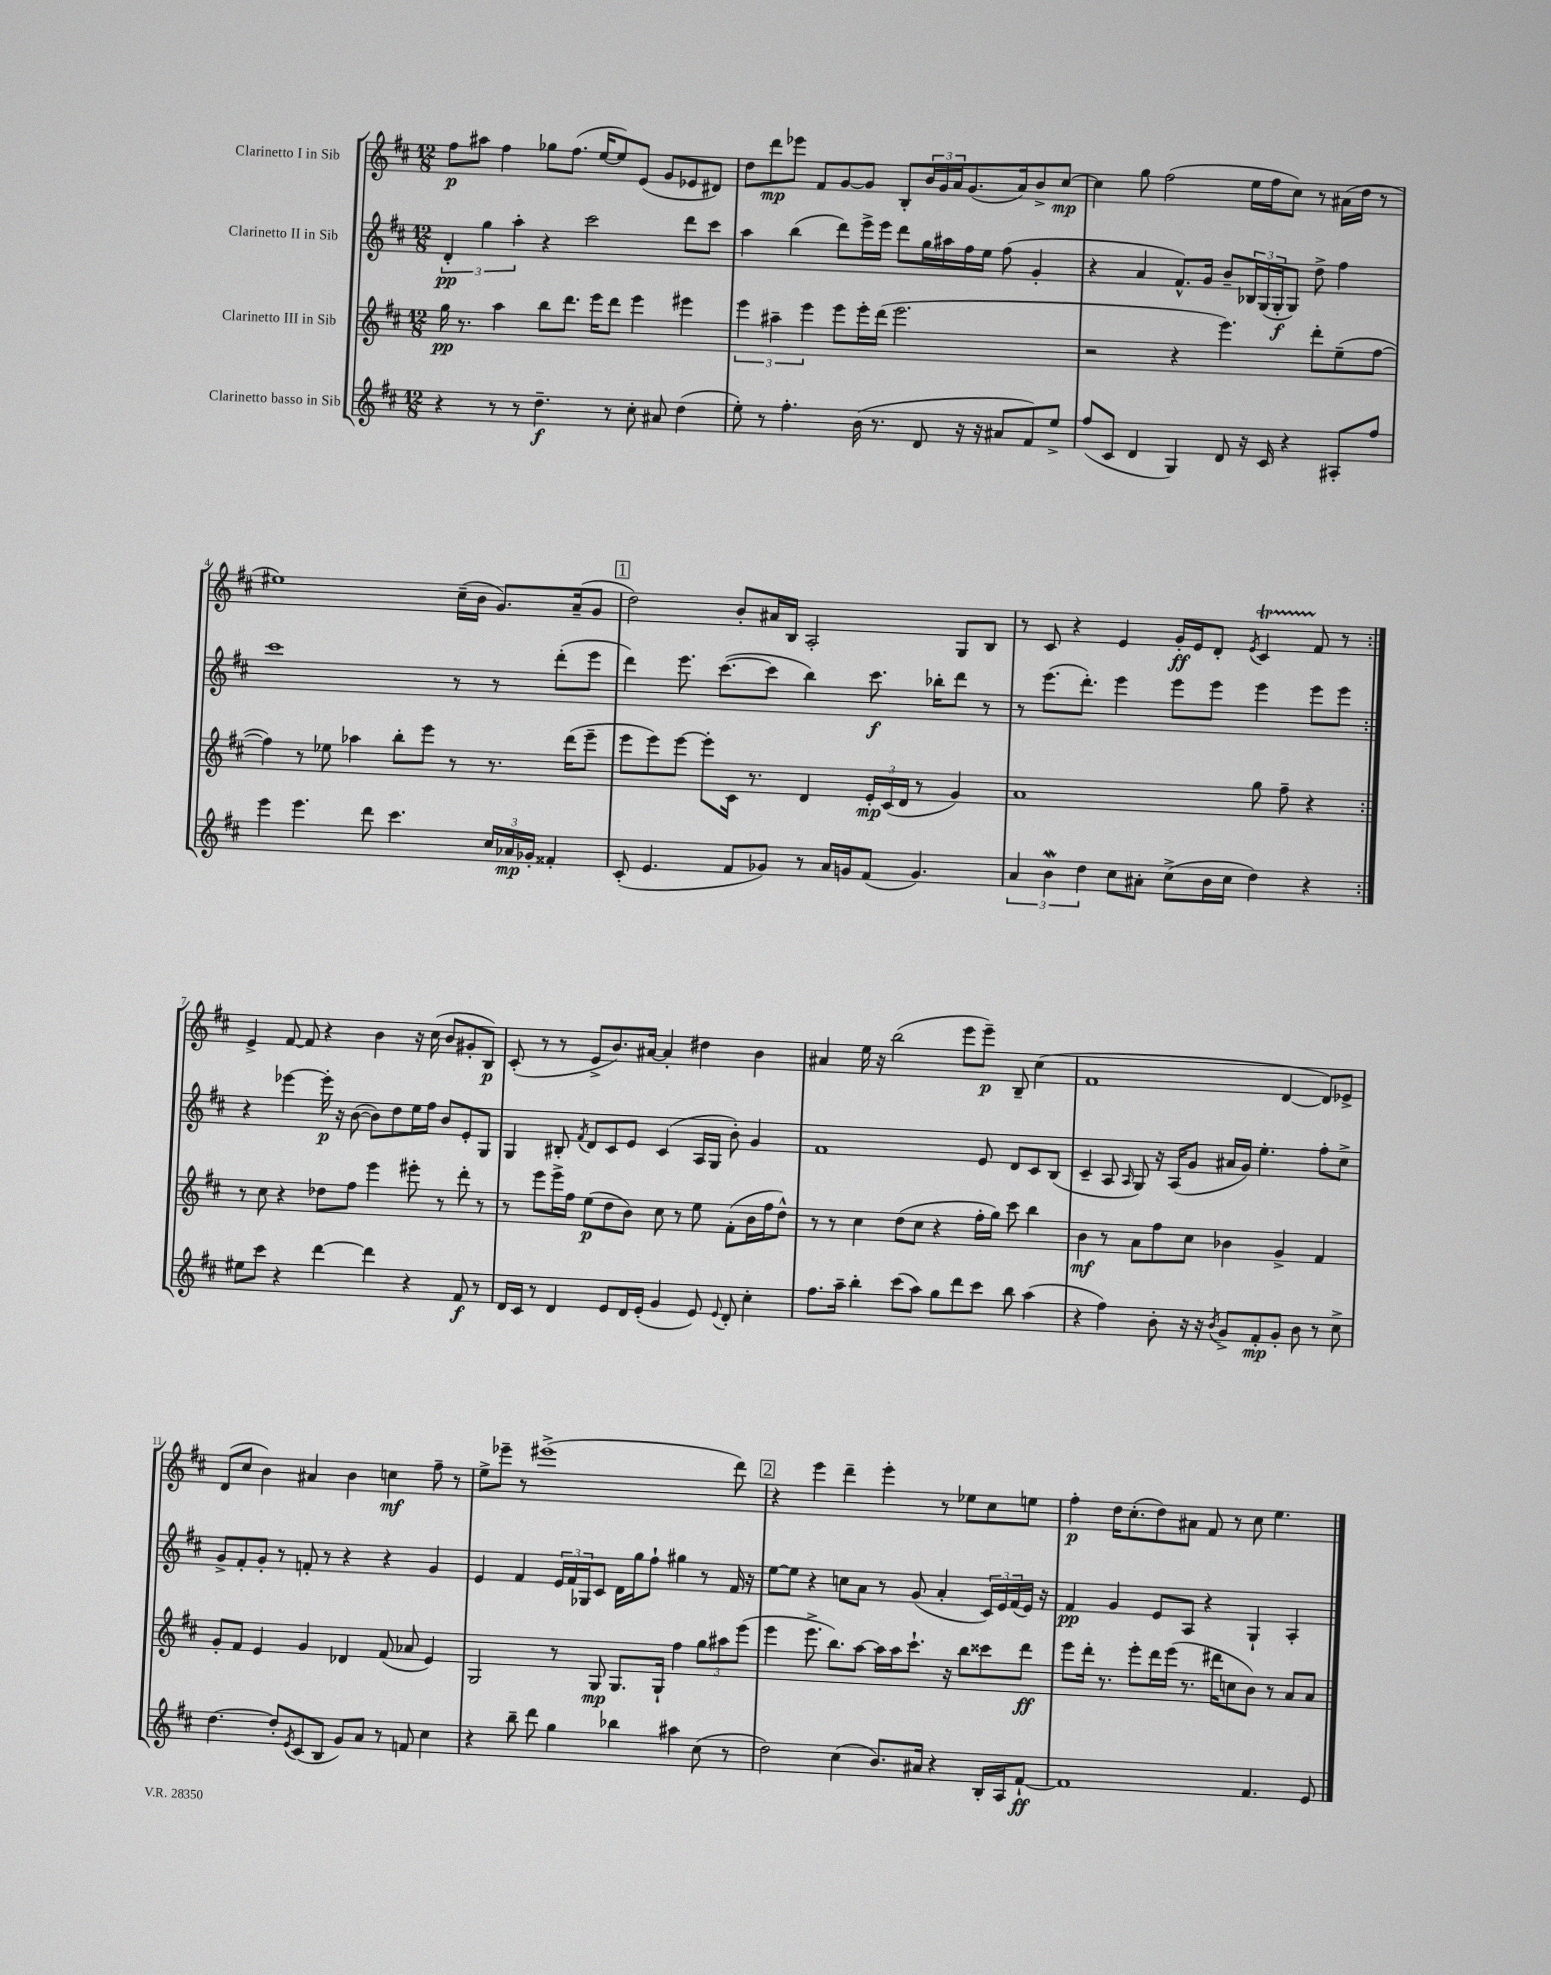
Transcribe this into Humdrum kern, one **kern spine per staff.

**kern	**kern	**kern	**kern
*staff4	*staff3	*staff2	*staff1
*clefG2	*clefG2	*clefG2	*clefG2
*k[f#c#]	*k[f#c#]	*k[f#c#]	*k[f#c#]
*M12/8	*M12/8	*M12/8	*M12/8
4r	16gg\	6d'/	8ff#\L
.	8.r	.	.
.	.	.	8aa#\J
.	.	6gg\	.
8r	4aa\	.	4ff#\
.	.	6aa'\	.
8r	.	.	.
4.dd~\	8bb\L	4r	8gg-\L
.	8.ddd\J	.	(8.ff#\J
.	.	2ccc#\	.
.	16eee\LK	.	[16ee/LK
8r	8ddd\J	.	8ee/])
8cc#'\	4eee\	.	(8e/J
8a#/	.	.	8g/L
(4dd\	4eee#\	8ddd\L	8e-/
.	.	8ccc#\J	8d#/J)
=	=	=	=
8ee'\)	6eee\	4aa\	8dd\L
8r	.	.	8ddd\
.	6aa#~\	.	.
4.ff#'\	.	(4bb\	8eee-\J
.	6eee\	.	.
.	.	.	8f#/L
.	8eee\L	8ddd\L)	[8g/
(16b\	16eee'\L	16eee^\L	8g/]J
8.r	(16ddd\JJ	16eee\JJ	.
.	2.eee\	8ddd\L	8B'/L
8d/	.	16gg\L	24b/L
.	.	.	24g/
.	.	16aa#\	.
.	.	.	24a/J
16r	.	16ff#\	(8.g/
16r	.	16ee\JJ	.
8a#/L	.	(8ff#\	.
.	.	.	16a/k)
8f#/)	.	4g'/	8b^/
8ee^/J	.	.	[8cc#/J
=	=	=	=
(8ff#/L	2r	4r	4cc#\]
8c#/J	.	.	.
4d/	.	4a/	8gg\
.	.	.	(2ff#\
4G/)	4r	8.f#^^/L)	.
.	.	16g/Jk	.
8d/	4.eee\)	8b~/L	.
16r	.	24B-/L	16ee\LL
.	.	(24G/	.
16c#/	.	.	16ff#\J
.	.	24G'/J	.
4r	.	8G/J)	8cc#\J)
.	8ddd'\L	8dd^\	8r
8A#'/L	(8ee~\	4ff#\	(16a#\LL
.	.	.	16dd\JJ
8ff#/J	[8ff#\J	.	8r
=	=	=	=
4eee\	4ff#\])	1ccc#	1ee#)
4.eee\	8r	.	.
.	8ee-\	.	.
.	4aa-\	.	.
8ddd\	.	.	.
4.ccc#\	8bb'\L	.	.
.	8eee\J	.	.
.	8r	8r	(16cc#~\LL
.	.	.	16b\JJ
24cc#/LL	8.r	8r	8.g/L)
24a-/	.	.	.
24g-'/JJ	.	.	.
4f##'/	.	(8ddd'\L	.
.	(16ddd\LK	.	(16a~/k
.	8eee~\J	8eee\J	8g/J
=	=	=	=
(8c#'/	8eee\L	4ddd\)	2dd\)
4.e/	8eee\)	.	.
.	[8eee\J	8.eee\	.
.	8eee'\]L	.	.
.	.	([8.ccc#\L	.
8f#/L	16c#\Jk	.	8b'/L
.	8.r	.	.
8g-/J)	.	8ccc#\]J	16a#/L
.	.	.	16B/JJ
8r	4d/	4bb\)	2A'/
16a/LL	.	.	.
16g/J	.	.	.
(8f#/J	24e'/LL	8.ccc#\	.
.	(24c#/	.	.
.	24d/JJ	.	.
4.g/)	8r	.	.
.	.	16bb-'\LK	.
.	4g/)	8ddd\J	8G/L
.	.	8r	8B/J
=	=	=	=
6a/	1a	8r	8r
.	.	(8.eee\L	8c#/
6b\	.	.	.
.	.	.	4r
.	.	8.ddd'\J)	.
6dd\	.	.	.
8cc#\L	.	4eee\	4e/
8a#'\J	.	.	.
(8cc#^\L	.	8eee\L	16g'/LL
.	.	.	16e/J
16b\L	.	8eee\J	8d'/J
16cc#\JJ	.	.	.
.	.	.	8qe/
4dd\)	8gg\	4eee\	4c#/
.	8ff#~\	.	.
4r	4r	8eee\L	8f#/
.	.	8eee\J	8r
=:|!	=:|!	=:|!	=:|!
8ee#\L	8r	4r	4e^/
8ccc#\J	8cc#\	.	.
4r	4r	[4eee-\	[8f#/
.	.	.	8f#/]
[4ddd\	8dd-\L	16eee-'\]	4r
.	.	16r	.
.	8ff#\J	([8b\	.
4ddd\]	4eee\	8b\]L)	4b\
.	.	8dd\	.
4r	8eee#'\	16ee\L	16r
.	.	16ff#\JJ	(16cc#\
.	8r	8b/L	8b/L
8f#/	8ddd'\	8e'/	8g#'/
8r	8r	8G/J	8B/J)
=	=	=	=
16d/LL	8r	4G/	(8c#'/
16c#/JJ	.	.	.
8r	8eee\L	.	8r
4d/	16eee^\L	8B#'/	8r
.	16ff#\JJ	.	.
.	.	8qf#/	.
.	(8ee\L	8d/L	8e^/L
8e/L	8dd\	8c#/	8.b/)
16d/L	8b\J)	8e/J	.
(16e'/JJ	.	.	[16a#/Jk
4g/	8cc#\	(4c#/	4a#'/]
.	8r	.	.
8e/)	8ee\	16A/LL	4dd#\
.	.	16G/JJ	.
8qqe/	.	.	.
8d'/	(8f#'\L	8b'\)	.
4cc#'\	16b\L	4g/	4b\
.	16ff#\J	.	.
.	8dd^^\J)	.	.
=	=	=	=
8.ff#\L	8r	1f#	4a#/
.	8r	.	.
16aa~\Jk	.	.	.
4bb'\	4cc#\	.	16ee\
.	.	.	16r
.	.	.	(2bb\
(8ccc#\L	(8dd\L	.	.
8aa\J)	8cc#\J	.	.
8gg\L	4r	.	.
8ddd\	.	.	8eee\L
8ccc#\J	16ff#'\LL	8e/	8eee~\J)
.	16gg\JJ)	.	.
8bb\	8ccc#\	8d/L	8B~/
(4aa\	4bb\	8c#/	(4cc#\
.	.	(8B/J	.
=	=	=	=
4r	4b\	4c#~/	1f#
4ff#\)	8r	8A/	.
.	.	16qqA/	.
.	8a\L	8G/)	.
8b'\	8ff#\	16r	.
.	.	(16A/LK	.
16r	8cc#\J	8g/J	.
16r	.	.	.
8qb/	.	.	.
8g^/L	4b-\	16a#/LL	.
.	.	16g/JJ)	.
8f#'/	.	4.ee'\	.
8g'/J	4g^/	.	[4d/
8b\	.	.	.
8r	4f#/	8ff#'\L	8d/]L)
8cc#^\	.	8cc#^\J	8e-^/J
=	=	=	=
[4.dd\	8g'/L	8g^/L	(8d/L
.	8f#/J	8f#'/	8cc#/J
.	4e/	8g'/J	4b\)
8dd'/]L	.	8r	.
8qe/	.	.	.
(8c#/	4g/	8f'/	4a#/
8B/J	.	8r	.
8g/L)	4d-/	4r	4b\
8a/J	.	.	.
8r	(8f#/	4r	4cc\
8f/	8a-/	.	.
4cc#\	4e/)	4g/	8ff#~\
.	.	.	8r
=	=	=	=
4r	2G/	4e/	8ee^\L
.	.	.	8eee-~\J
8bb~\	.	4f#/	8r
8ddd\	.	.	(1eee#^
4gg\	8r	24e/LL	.
.	.	24f#/	.
.	.	24G-/J	.
.	8G/	8c#/J	.
4bb-\	8.G/L	16d\LL	.
.	.	16gg\J	.
.	.	8ff#`\J	.
.	16G`/Jk	.	.
4aa#\	4ff#\	4gg#\	.
(8cc#\	12gg\L	8r	.
.	12aa#\	.	.
8r	.	16f#/	8ddd\)
.	(12eee\J	.	.
.	.	16r	.
=	=	=	=
2dd\)	4eee\	[8ee\L	4r
.	.	8ee\]J	.
.	8.eee^\	4r	4eee\
.	8.bb\L)	.	.
(4cc#\	.	8cc\L	4ddd~\
.	[8aa\J	8a\J	.
8.b/L)	16aa\]LL	8r	4eee'\
.	16aa\J	.	.
.	8.ccc#`\J	(8g/	.
16a#/Jk	.	.	.
4r	.	4a'/	8r
.	16r	.	.
.	8bb\L	.	8ee-\L
16B'/LL	8ccc##\	24c#/LL)	8cc#\
.	.	24e/	.
16A/J	.	.	.
.	.	(24f#/	.
[8f#`/J	8ddd\J	16e/JJ)	8ee\J
.	.	16r	.
=	=	=	=
1f#]	8eee\L	4f#/	4ff#'\
.	16ddd'\Jk	.	.
.	8.r	.	.
.	.	4g/	16dd\LK
.	.	.	(8.cc#'\
.	8eee'\L	.	.
.	16ddd\L	8e/L	8dd\)
.	(16eee\JJ	.	.
.	8.r	8A/J	8a#\J
.	.	4r	8f#/
.	16ddd#\LK	.	.
.	8cc\	.	8r
4.f#/	8b\J)	4G`/	8cc#\
.	8r	.	4.ee\
.	8a/L	4A'/	.
8e/	8a/J	.	.
==	==	==	==
*-	*-	*-	*-
